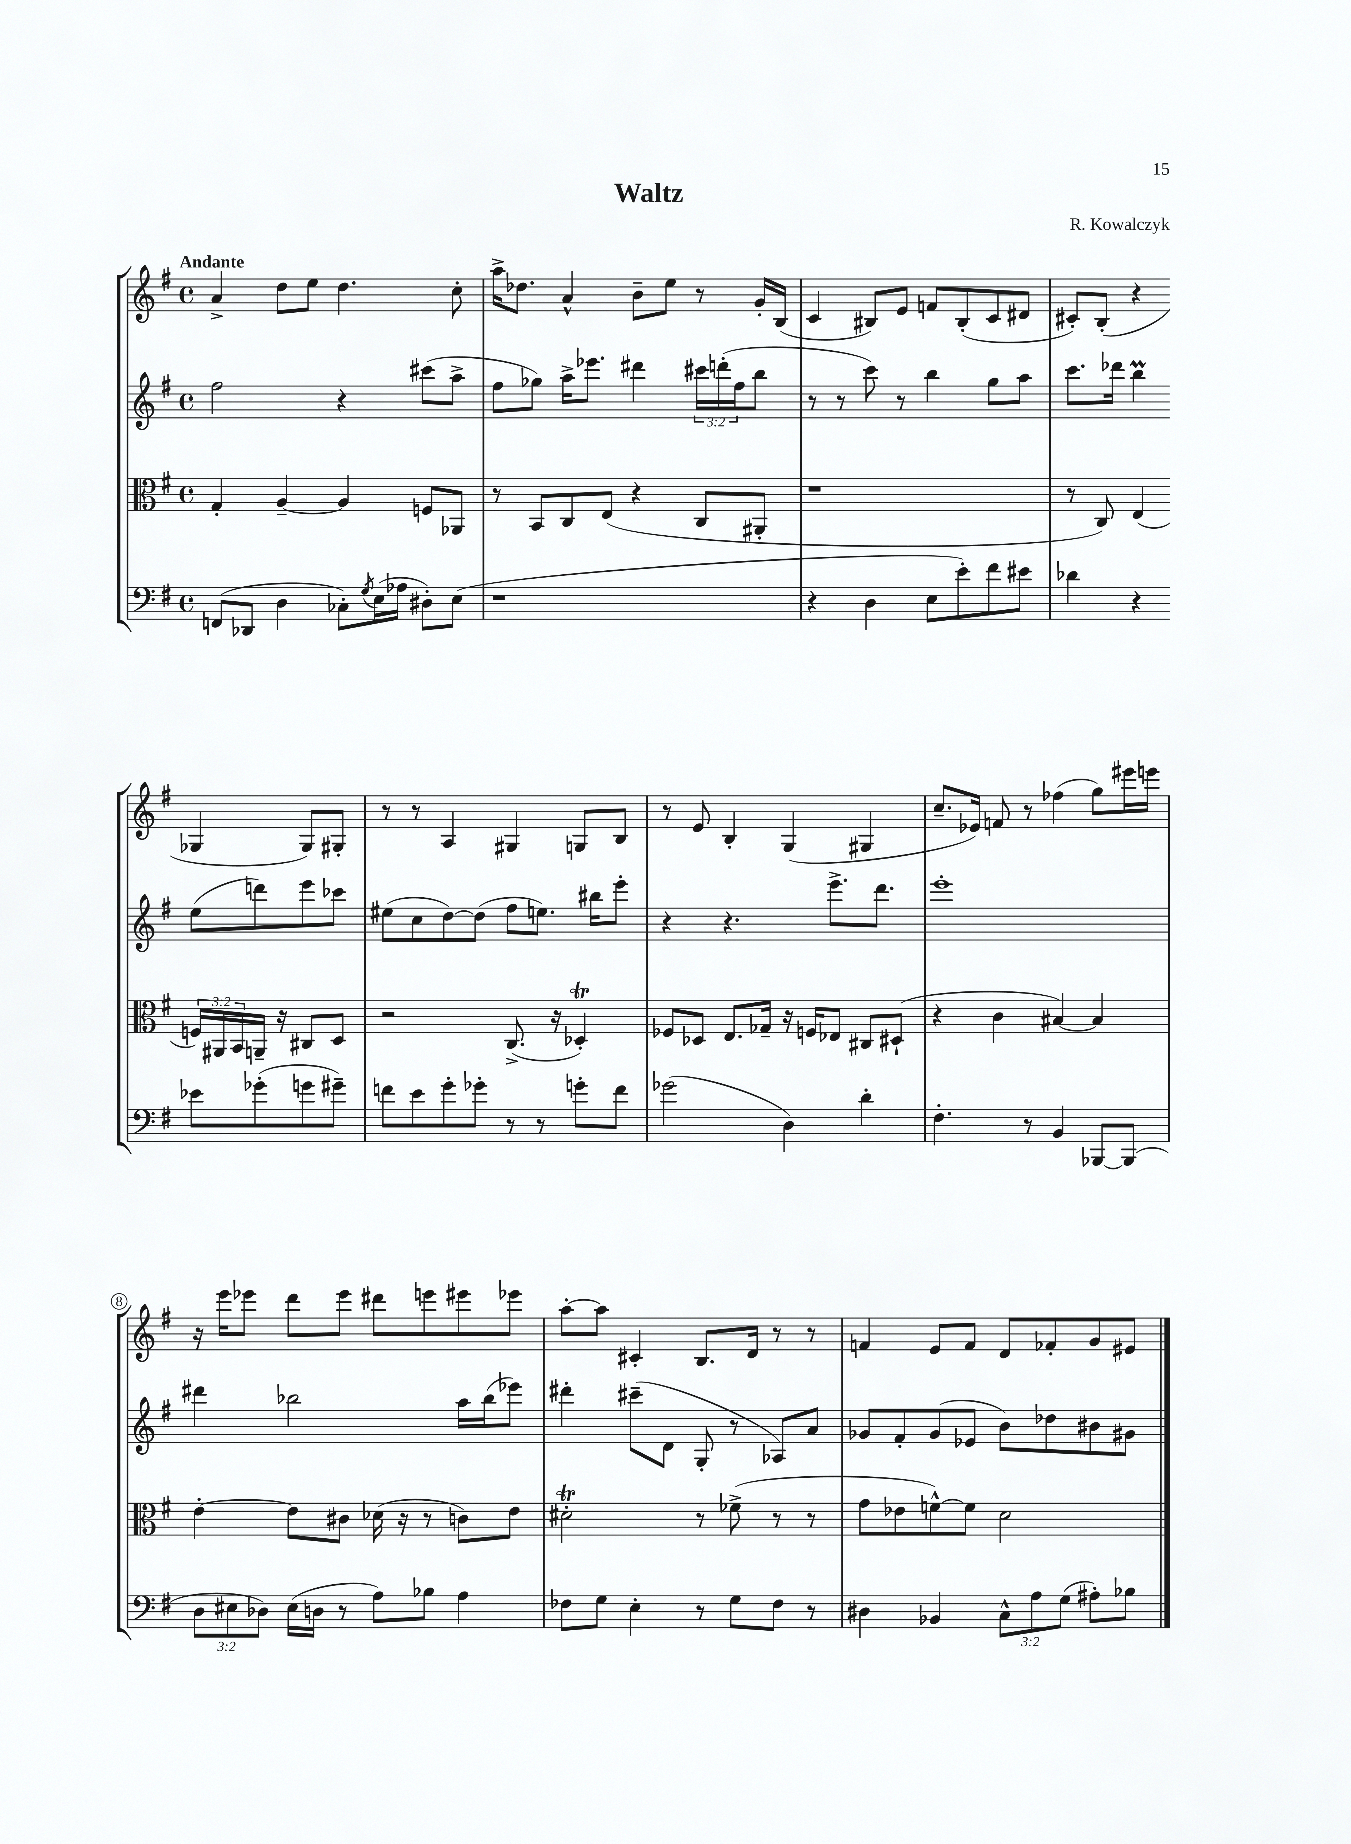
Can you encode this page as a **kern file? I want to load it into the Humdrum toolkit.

**kern	**kern	**kern	**kern
*staff4	*staff3	*staff2	*staff1
*clefF4	*clefC3	*clefG2	*clefG2
*k[f#]	*k[f#]	*k[f#]	*k[f#]
*M4/4	*M4/4	*M4/4	*M4/4
*met(c)	*met(c)	*met(c)	*met(c)
(8FF	4G'	2ff#	4a^
8DD-	.	.	.
4D	[4A~	.	8dd
.	.	.	8ee
8C-')	4A]	4r	4.dd
8qG	.	.	.
(16E	.	.	.
16A-	.	.	.
8D#')	8F	(8ccc#	.
(8E	8AA-	8aa^	8cc'
=	=	=	=
1r	8r	8ff#	16aa^
.	.	.	8.dd-
.	8BB	8gg-)	.
.	8C	16aa^	4a^^
.	.	8.eee-	.
.	(8E	.	.
.	4r	4ddd#	8b~
.	.	.	8ee
.	8C	24ccc#	8r
.	.	(24ddd'	.
.	.	24ff#	.
.	8AA#'	8bb	16g'
.	.	.	(16B
=	=	=	=
4r	1r	8r	4c
.	.	8r	.
4D	.	8ccc)	8B#)
.	.	8r	8e
8E	.	4bb	8f
8e')	.	.	(8B#'
8f#	.	8gg	8c
8e#	.	8aa	8d#
=	=	=	=
4d-	8r	8.ccc	8c#')
.	8C)	.	(8B'
.	.	16ddd-	.
4r	(4E	4bb	4r
8e-	24F)	(8ee	4G-
.	24AA#	.	.
.	24BB	.	.
(8g-'	16AA~	8ddd)	.
.	16r	.	.
8g	8C#	8eee	8G-)
8g#~)	8D	8ccc-	8G#'
=	=	=	=
8f	2r	(8ee#	8r
8e	.	8cc	8r
8g'	.	[8dd)	4A
8g-'	.	(8dd]	.
8r	(8.C^	8ff#	4G#
8r	.	8.ee)	.
.	16r	.	.
8g'	4D-')	.	8G
.	.	16bb#	.
8f	.	8eee'	8B
=	=	=	=
(2g-	8F-	4r	8r
.	8D-	.	8e
.	8.E	4.r	4B'
.	16G-~	.	.
4D)	16r	.	(4G
.	16F	.	.
.	8E-	8.eee^	.
4d'	8C#	.	4G#
.	.	8.ddd	.
.	(8D#`	.	.
=	=	=	=
4.F#'	4r	1eee'	8.cc~
.	.	.	16e-)
.	4c	.	8f
8r	.	.	8r
4BB	[4B#)	.	(4ff-
[8BBB-	4B#]	.	8gg)
(8BBB-]	.	.	16eee#
.	.	.	16eee
=	=	=	=
12D	[4e'	4ddd#	16r
.	.	.	16eee
12E#	.	.	.
.	.	.	8eee-
12D-)	.	.	.
(16E#	8e]	2bb-	8ddd
16D	.	.	.
8r	8c#	.	8eee-
8A)	(16d-	.	8ddd#
.	16r	.	.
8B-	8r	.	8eee
4A	8c)	16aa	8eee#
.	.	(16bb-	.
.	8e	8eee-)	8eee-
=	=	=	=
8F-	2d#'	4ddd#'	[8aa'
8G	.	.	8aa]
4E'	.	(8ccc#~	4c#'
.	.	8d	.
8r	8r	8G'	8.B
8G	(8f-^	8r	.
.	.	.	16d
8F-	8r	8A-)	8r
8r	8r	8a	8r
=	=	=	=
4D#	8g	8g-	4f
.	8e-	8f#'	.
4BB-	[8f^^)	(8g-	8e
.	8f]	8e-	8f
12C^^	2d	8b)	8d
12A	.	.	.
.	.	8dd-	8f-'
(12G	.	.	.
8A#')	.	8b#	8g
8B-	.	8g#	8e#
==	==	==	==
*-	*-	*-	*-
